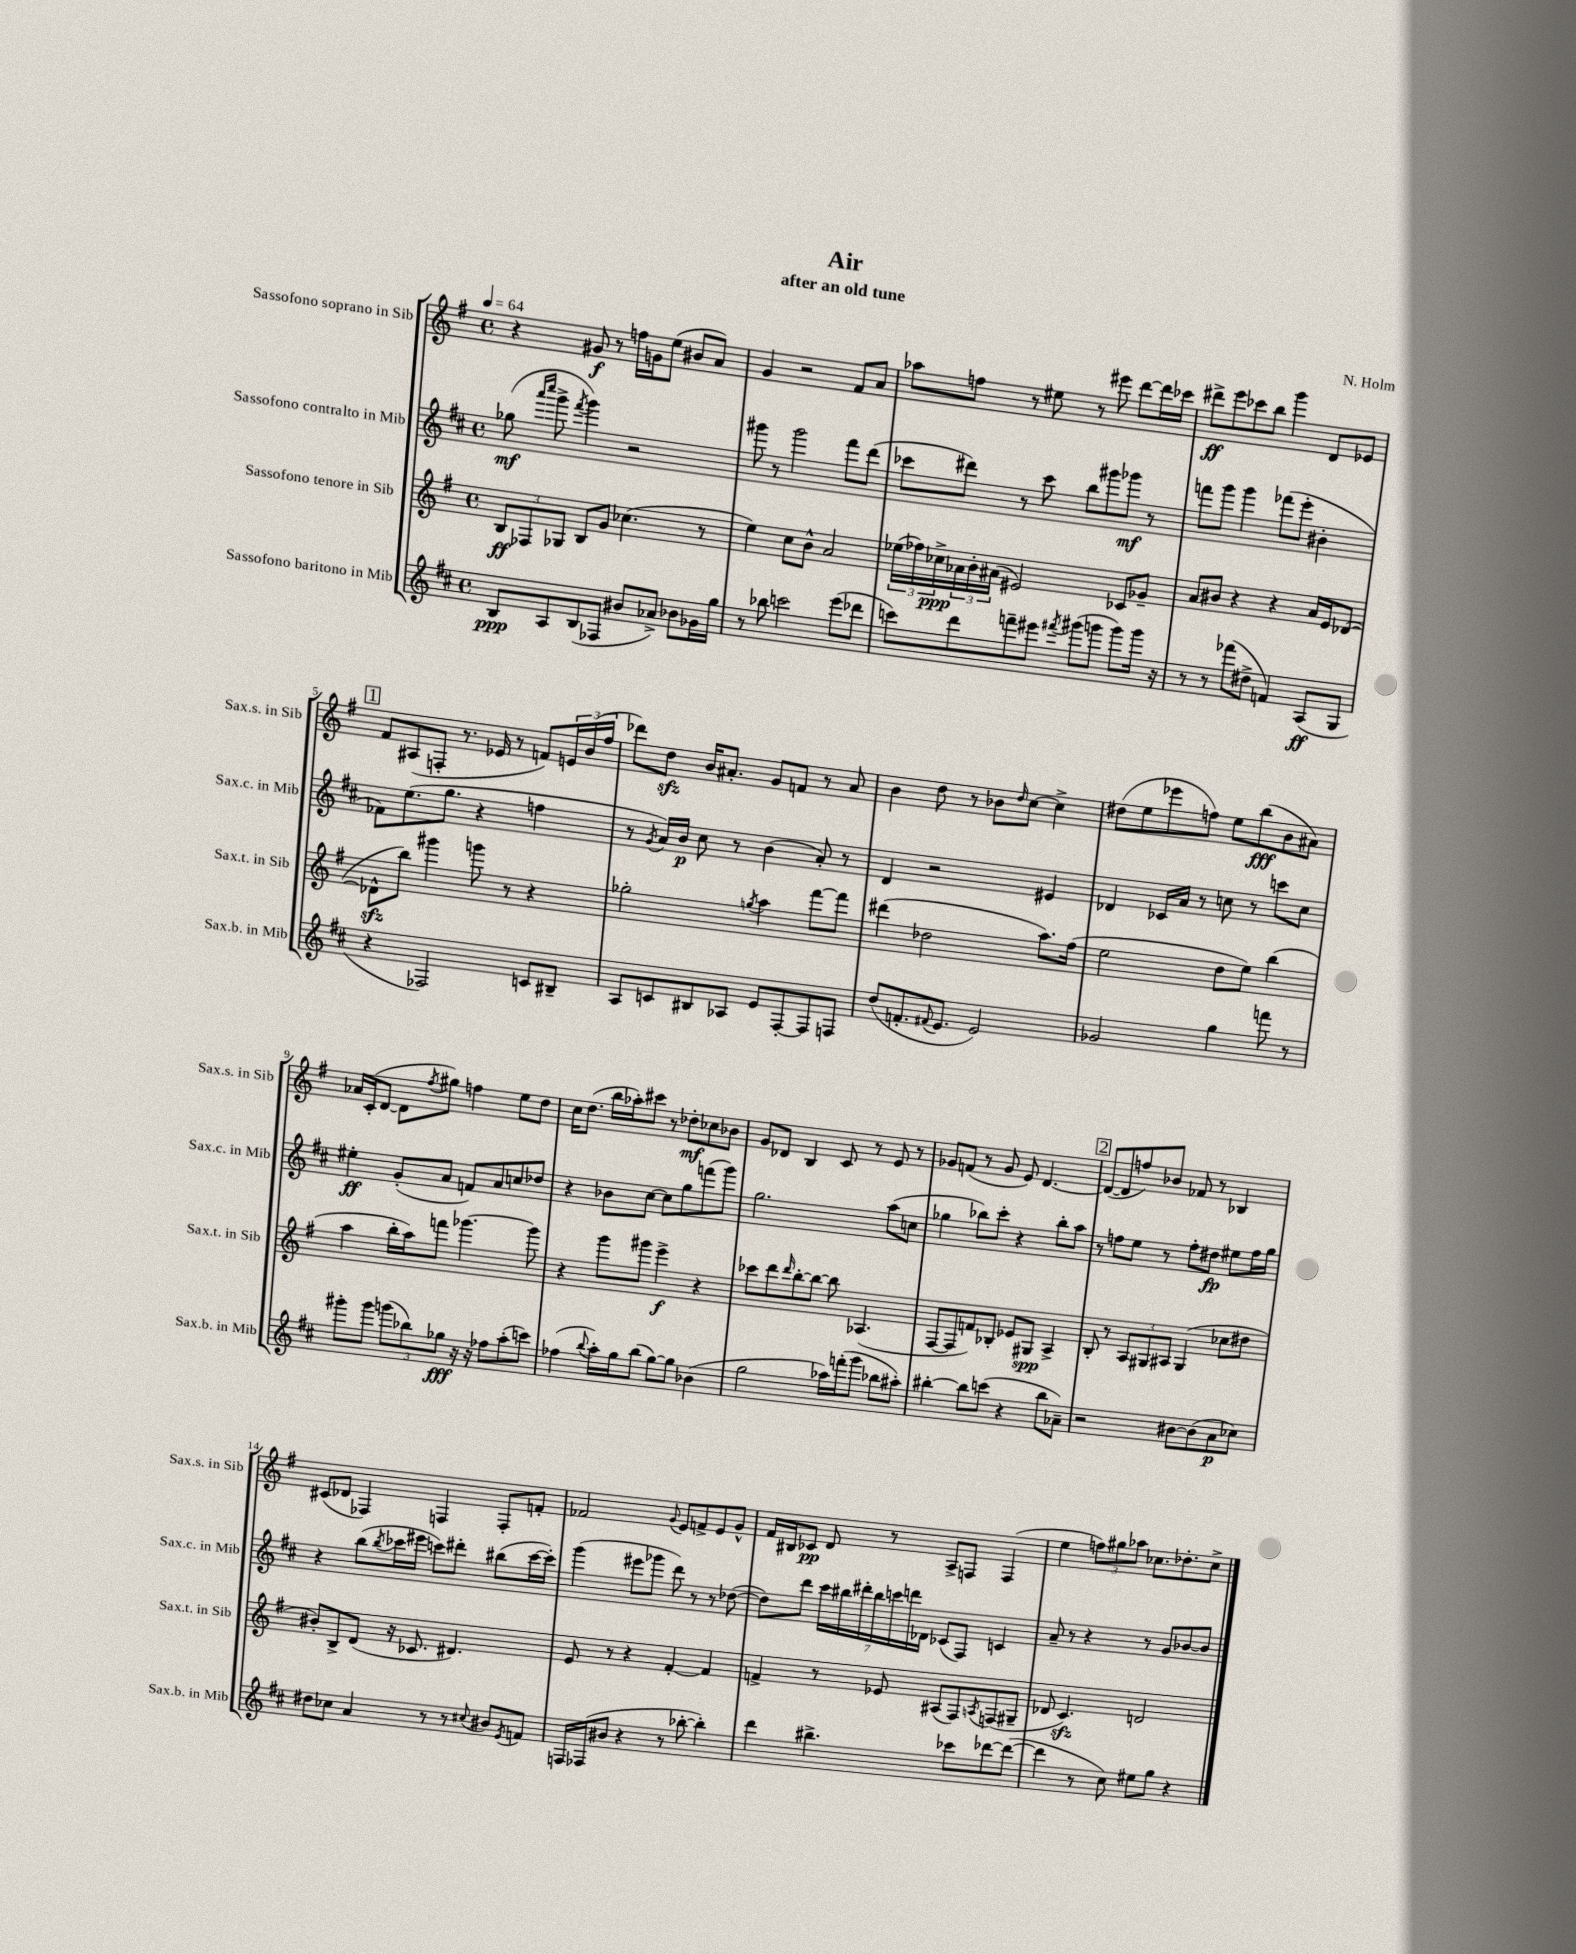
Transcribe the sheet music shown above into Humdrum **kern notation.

**kern	**dynam	**kern	**dynam	**kern	**dynam	**kern	**dynam
*part4	*part4	*part3	*part3	*part2	*part2	*part1	*part1
*staff4	*staff4	*staff3	*staff3	*staff2	*staff2	*staff1	*staff1
*I"Sassofono baritono in Mib	*	*I"Sassofono tenore in Sib	*	*I"Sassofono contralto in Mib	*	*I"Sassofono soprano in Sib	*
*I'Sax.b. in Mib	*	*I'Sax.t. in Sib	*	*I'Sax.c. in Mib	*	*I'Sax.s. in Sib	*
*clefG2	*	*clefG2	*	*clefG2	*	*clefG2	*
*k[f#c#]	*	*k[f#]	*	*k[f#c#]	*	*k[f#]	*
*M4/4	*	*M4/4	*	*M4/4	*	*M4/4	*
*met(c)	*	*met(c)	*	*met(c)	*	*met(c)	*
*MM64	*	*MM64	*	*MM64	*	*MM64	*
=1	=1	=1	=1	=1	=1	=1	=1
8B/L	ppp	12B/L	ff	(8gg-X\	mf	4r	.
.	.	12F-X/	.	.	.	.	.
.	.	.	.	16qqaaa/LL	.	.	.
.	.	.	.	16qqcccc#/JJ	.	.	.
8A/	.	.	.	8ggg^\	.	.	.
.	.	12G-X/J	.	.	.	.	.
.	.	.	.	8qfff#/	.	.	.
(8B/	.	8B/L	.	4ggg\)	.	8g#X/	f
8F-X/J	.	8g/J	.	.	.	8r	.
8b#X/L	.	(4.cc-X\	.	2r	.	16ffn\LL	.
.	.	.	.	.	.	16gn\J	.
8a-X^/J)	.	.	.	.	.	(8ee\J	.
8b-X\L	.	.	.	.	.	8b#X/L	.
16g-X\L	.	8r	.	.	.	8a/J)	.
16gg\JJ	.	.	.	.	.	.	.
=2	=2	=2	=2	=2	=2	=2	=2
8r	.	4ee\)	.	8ggg#X\	.	4g/	.
8bb-X\	.	.	.	8r	.	.	.
2cccn\	.	8cc\L	.	2ggg#\	.	2r	.
.	.	8b^^\J	.	.	.	.	.
.	.	2a/	.	.	.	.	.
(8eee\L	.	.	.	8fff#\L	.	8f#/L	.
8ddd-X\J	.	.	.	(8ddd\J	.	8a/J	.
=3	=3	=3	=3	=3	=3	=3	=3
8cccn\L)	.	(24ee-X\LL	.	8ccc-X\L	.	8aa-X\L	.
.	.	24ff-X\)	.	.	.	.	.
.	.	24cc-X^\	ppp	.	.	.	.
8ddd\	.	24a-X\	.	8ddd#X\J)	.	8ffn\J	.
.	.	24b'\	.	.	.	.	.
.	.	(24a#X\JJ	.	.	.	.	.
8fffn~\	.	2e#X/)	.	8r	.	8r	.
8eee#X\J	.	.	.	8ccc-\	.	8ee#X\	.
8qfff#X/	.	.	.	.	.	.	.
(8ggg#X\L	.	.	.	8bb\L	.	8r	.
8gggn\J	.	.	.	8ggg#X\	.	8eee#X\	.
8ggg\L)	.	8c-X/L	.	8ggg-X\J	mf	[8ddd\L	.
16ggg\Jk	.	8g-X~/J	.	8r	.	16ddd\L]	.
16r	.	.	.	.	.	16ccc-X\JJ	.
=4	=4	=4	=4	=4	=4	=4	=4
8r	.	8a/L	.	8fffn\L	.	8ddd#X^\L	ff
8r	.	8b#X/J	.	8ggg\J	.	8eee\	.
(8fff-X\L	.	4r	.	4ggg\	.	8ccc-X\	.
8dd#X^\J	.	.	.	.	.	8bb\J	.
4fn/)	.	4r	.	(8fff-X\L	.	4ggg\	.
.	.	.	.	8eee'\J	.	.	.
(8A/L	ff	16a/LL	.	4b#X'\	.	8d/L	.
.	.	16e/J	.	.	.	.	.
8G/J	.	([8d-X/J	.	.	.	8e-X/J	.
!!LO:LB:g=z
!!LO:REH:place=s1:t=1
=5	=5	=5	=5	=5	=5	=5	=5
4r	.	8d-Xzz^^\L]	.	8f-X\L)	.	8f#/L	.
.	.	8bb\J)	.	(8.ee\	.	(8A#X/	.
2F-X/)	.	4ggg#X\	.	.	.	8Fn'/J	.
.	.	.	.	8.gg\J	.	.	.
.	.	.	.	.	.	8.r	.
.	.	8gggn\	.	4r	.	.	.
.	.	.	.	.	.	16e-X/	.
.	.	8r	.	.	.	8r	.
8cn/L	.	4r	.	4ffn\	.	8fn/L)	.
8B#X~/J	.	.	.	.	.	24en/L	.
.	.	.	.	.	.	(24b/	.
.	.	.	.	.	.	24ff#/JJ	.
=6	=6	=6	=6	=6	=6	=6	=6
8A/L	.	2gg-X'\	.	8r	.	8ddd-X\L)	.
.	.	.	.	8qg/	.	.	.
8cn/	.	.	.	16a/LL)	.	8ddzz\J	.
.	.	.	.	16b/JJ	p	.	.
8B#X/	.	.	.	8cc#\	.	16b/KL	.
.	.	.	.	.	.	8.a#X'/J	.
8A-X/J	.	.	.	8r	.	.	.
.	.	8qggn/	.	.	.	.	.
8e/L	.	4aa\	.	(4b\	.	8g/L	.
[8F#'/	.	.	.	.	.	8fn/J	.
8F#/]	.	[8fff#\L	.	8a'/)	.	8r	.
8Fn/J	.	8fff#\J]	.	8r	.	8a#/	.
=7	=7	=7	=7	=7	=7	=7	=7
(8dd/L	.	(4ddd#X\	.	4d/	.	4b\	.
8.fn'/	.	.	.	.	.	.	.
.	.	2dd-X\	.	2r	.	8dd\	.
8qqf#X/	.	.	.	.	.	.	.
8.e/J	.	.	.	.	.	.	.
.	.	.	.	.	.	8r	.
2e/)	.	.	.	.	.	8b-X\L	.
.	.	.	.	.	.	16qqdd/	.
.	.	.	.	.	.	[8cc\J	.
.	.	8.aa\L)	.	4e#X/	.	4cc^\]	.
.	.	(16ff#\Jk	.	.	.	.	.
=8	=8	=8	=8	=8	=8	=8	=8
2g-X/	.	2ee\	.	4d-X/	.	(8dd#X\L	.
.	.	.	.	.	.	8ee\	.
.	.	.	.	16c-X/LL	.	8eee-X\	.
.	.	.	.	16a/JJ	.	.	.
.	.	.	.	8r	.	8ffn\J)	.
4gg\	.	8dd\L	.	8ccn\	.	8ee\L	.
.	.	8ee\J)	.	8r	.	(8bb\	fff
8fffn\	.	(4bb\	.	8cccn\L	.	8b\	.
8r	.	.	.	8cc\J	.	8a#X\J)	.
!!LO:LB:g=z
=9	=9	=9	=9	=9	=9	=9	=9
8ggg#X'\L	.	4aa\	.	4ee#X'\	ff	16a-X/LL	.
.	.	.	.	.	.	(16c'/J	.
8ggg#\J	.	.	.	.	.	[8d/J	.
(12gggn\L	.	16bb'\LL	.	(8g'/L	.	8d\L]	.
.	.	16aa\J)	.	.	.	.	.
12bb-X\)	.	.	.	.	.	.	.
.	.	.	.	.	.	8qff#/	.
.	.	8fffn\J	.	8a/J	.	8gg#X\J)	.
12gg-X\J	fff	.	.	.	.	.	.
16r	.	[4.ggg-X\	.	8fn/L)	.	4ffn\	.
16r	.	.	.	.	.	.	.
8ff-X\L	.	.	.	8a/	.	.	.
(8aa'\	.	.	.	8ccn/	.	8ee\L	.
8cccn\J)	.	8ggg-\]	.	8dd-X/J	.	8dd\J	.
=10	=10	=10	=10	=10	=10	=10	=10
(4ff-X\	.	4r	.	4r	.	16cc\KL	.
.	.	.	.	.	.	(8.dd\J	.
8qqbb/	.	.	.	.	.	.	.
16aa'\LL)	.	8ggg\L	.	8b-X\L	.	16bb\LL	.
16gg\J	.	.	.	.	.	16aa-X'\J)	.
(8bb\J	.	8ggg#X\J	.	[8cc#\J	.	8ccc#X\J	.
[8gg\L)	.	4eee^\	f	8cc#\L]	.	8r	.
8gg\J]	.	.	.	8gg\	.	8dd-X'\L	mf
(4b-X\	.	4r	.	(8fffn\	.	8cc-X\	.
.	.	.	.	8ggg\J)	.	8b-X\J	.
=11	=11	=11	=11	=11	=11	=11	=11
2gg\	.	8ccc-X\L	.	2.gg\	.	8g/L	.
.	.	8ddd\	.	.	.	8d-X/J	.
.	.	16qqddd/	.	.	.	.	.
.	.	[8bb'\	.	.	.	4B/	.
.	.	8bb\J_	.	.	.	.	.
16aa-X\LL)	.	8bb\]	.	.	.	8c/	.
(16fffn'\J	.	.	.	.	.	.	.
8ggg\J	.	(4.A-X/	.	.	.	8r	.
8bb-X\L	.	.	.	(8aa\L	.	8e/	.
8aa#X'\J)	.	.	.	8ccn\J	.	8r	.
=12	=12	=12	=12	=12	=12	=12	=12
[4bb#X'\	.	[8F#/L	.	4gg-X\	.	8g-X/L	.
.	.	8F#/]	.	.	.	(8fn/J	.
8bb#\L]	.	8fn/)	.	8bb-X\L)	.	8r	.
(8cccn\J	.	8B-X'/J	.	8ccc#'\J	.	8g-/	.
4r	.	8e-X/L	.	4r	.	8e/)	.
.	.	8G#X/J	spp	.	.	[4.d/	.
8bb#\L	.	4A^/	.	8bb-'\L	.	.	.
8a-X~\J)	.	.	.	8aa\J	.	.	.
!!LO:REH:place=s1:t=2
=13	=13	=13	=13	=13	=13	=13	=13
2r	.	8B'/	.	8r	.	(8d/L_	.
.	.	8r	.	8ffn\L	.	8d/]	.
.	.	12A/L	.	8ee\J	.	8ffn/)	.
.	.	12G#X/	.	.	.	.	.
.	.	.	.	8r	.	8b-X/J	.
.	.	12A#X/J	.	.	.	.	.
[8b#X\L	.	(4G#/	.	8ff'\L	.	8f-X/	.
(8b#\]	.	.	.	8dd#X\J	fp	8r	.
8a\	p	8cc-X\L	.	8ee#X\L	.	4B-X/	.
8cc-X\J)	.	8dd#X\J	.	16ff\L	.	.	.
.	.	.	.	16gg\JJ	.	.	.
!!LO:LB:g=z
=14	=14	=14	=14	=14	=14	=14	=14
8dd#X\L	.	8b#X'/L)	.	4r	.	(8c#X/L	.
8cc-X\J	.	8B^/	.	.	.	8d-X/J	.
4a/	.	(8d/J	.	(8bb\L	.	4F-X/)	.
.	.	.	.	8qbb/	.	.	.
.	.	16r	.	16ccc-X\L	.	.	.
.	.	8.c-X/	.	16eee#X\JJ	.	.	.
8r	.	.	.	8cccn\L)	.	4Fn/	.
8r	.	4.d#X/)	.	8ddd#X'\J	.	.	.
8qqcc#X/	.	.	.	.	.	.	.
8b#X/L	.	.	.	(8bb#X\L	.	8F'/L	.
8qe/	.	.	.	.	.	.	.
8fn/J	.	.	.	[16ccc\L	.	8fn'/J	.
.	.	.	.	16ccc'\JJ])	.	.	.
=15	=15	=15	=15	=15	=15	=15	=15
16Fn/LL	.	8e/	.	(4ggg\	.	2f-X/	.
(16F-X/J	.	.	.	.	.	.	.
8b#X/J	.	8r	.	.	.	.	.
4r	.	4r	.	8eee#X\L	.	.	.
.	.	.	.	8ggg-X\J	.	.	.
.	.	.	.	.	.	8qqg/	.
8r	.	[4f#'/	.	8ddd\)	.	8e/L	.
[8bb-X'\	.	.	.	8r	.	8fn^/	.
4bb-'\])	.	4f#/]	.	8r	.	8e/	.
.	.	.	.	([8dd-X\	.	8g^^/J	.
=16	=16	=16	=16	=16	=16	=16	=16
4ddd\	.	4fn^/	.	8dd-\L])	.	16f#/LL	.
.	.	.	.	.	.	16B#X/J	.
.	.	.	.	8ddd\J	.	8c-X/J	pp
4.bb#X^\	.	8r	.	28ccc#\LL	.	8d/	.
.	.	.	.	28bb#X\	.	.	.
.	.	.	.	28ddd#X'\	.	.	.
.	.	.	.	28bb#\	.	.	.
.	.	8e-X/	.	.	.	8r	.
.	.	.	.	28cccn\	.	.	.
.	.	.	.	28dddn\	.	.	.
.	.	.	.	28d-X\JJ	.	.	.
.	.	(8A#X/L	.	(8c-X/L	.	8A^/L	.
8ccc-X\L	.	8F#/)	.	8F#/J)	.	8Fn/J	.
.	.	8qAn/	.	.	.	.	.
[8ddd-X\	.	(8Fn/	.	4cn/	.	(4F/	.
(8ddd-\J_	.	8G#X~/J	.	.	.	.	.
=17	=17	=17	=17	=17	=17	=17	=17
4ddd-\]	.	8d-X/	.	8a~/	.	4ee\	.
.	.	4.czz/)	.	8r	.	.	.
8r	.	.	.	4r	.	12ffn\L)	.
.	.	.	.	.	.	12gg#X\	.
8cc#\)	.	.	.	.	.	.	.
.	.	.	.	.	.	12aa-X\J	.
8ee#X\L	.	2dn/	.	8r	.	8.cc-X\L	.
8gg\J	.	.	.	8g/L	.	.	.
.	.	.	.	.	.	8.dd-X'\	.
4r	.	.	.	[8b-X/	.	.	.
.	.	.	.	8b-/J]	.	8cc-^\J	.
==	==	==	==	==	==	==	==
*-	*-	*-	*-	*-	*-	*-	*-
